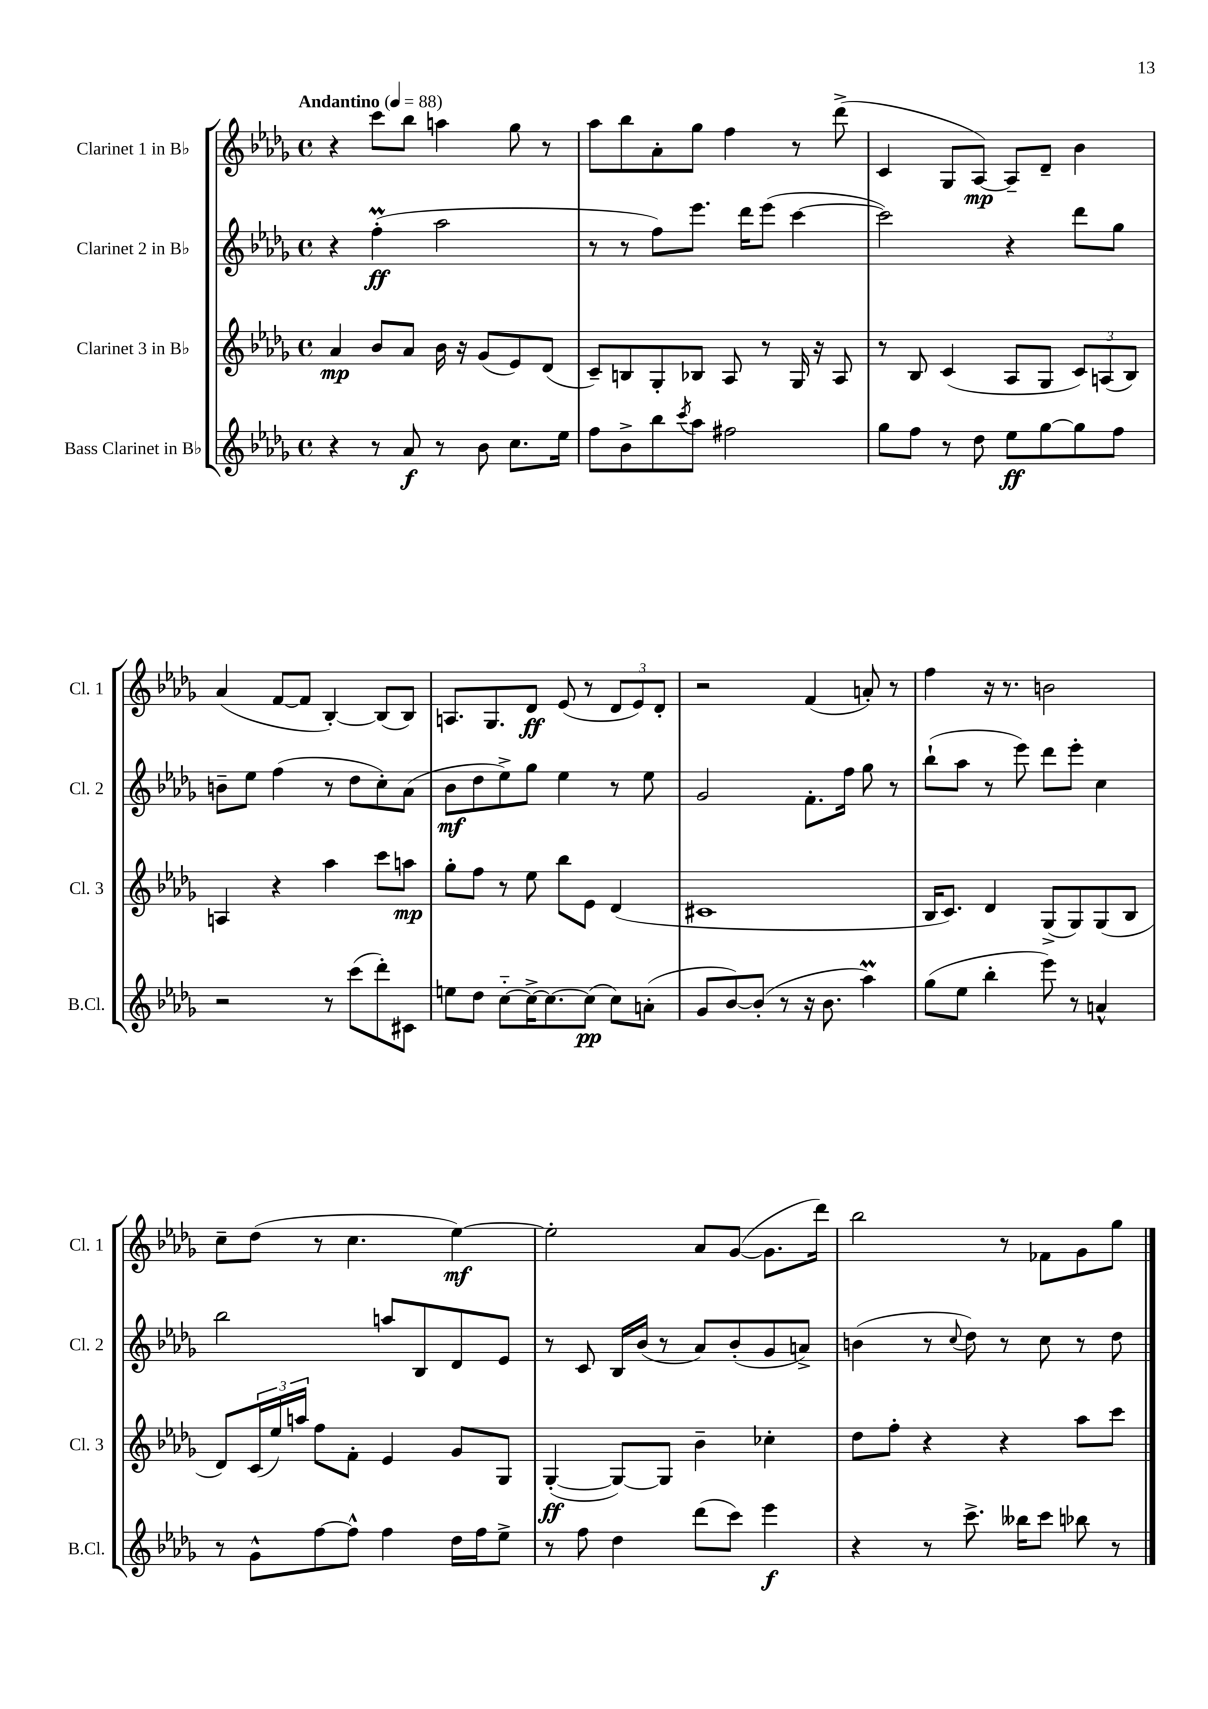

**kern	**kern	**kern	**kern
*staff4	*staff3	*staff2	*staff1
*clefG2	*clefG2	*clefG2	*clefG2
*k[b-e-a-d-g-]	*k[b-e-a-d-g-]	*k[b-e-a-d-g-]	*k[b-e-a-d-g-]
*M4/4	*M4/4	*M4/4	*M4/4
*met(c)	*met(c)	*met(c)	*met(c)
*MM88	*MM88	*MM88	*MM88
4r	4a-	4r	4r
8r	8b-	(4ff'	8ccc
8a-	8a-	.	8bb-
8r	16b-	2aa-	4aa
.	16r	.	.
8b-	(8g-	.	.
8.cc	8e-)	.	8gg-
.	(8d-	.	8r
16ee-	.	.	.
=	=	=	=
8ff	8c~)	8r	8aa-
8b-^	8B	8r	8bb-
8bb-	8G-'	8ff)	8a-'
8qccc	.	.	.
8aa-	8B-	8.eee-	8gg-
2ff#	8A-	.	4ff
.	.	16ddd-	.
.	8r	(8eee-	.
.	16G-	[4ccc	8r
.	16r	.	.
.	8A-	.	(8ddd-^
=	=	=	=
8gg-	8r	2ccc])	4c
8ff	8B-	.	.
8r	(4c	.	8G-
8dd-	.	.	[8A-)
8ee-	8A-	4r	8A-~]
[8gg-	8G-	.	8d-~
8gg-]	12c)	8ddd-	4b-
.	(12A	.	.
8ff	.	8gg-	.
.	12B-)	.	.
=	=	=	=
2r	4A	8b~	(4a-
.	.	8ee-	.
.	4r	(4ff	[8f
.	.	.	8f]
8r	4aa-	8r	[4B-')
(8ccc	.	8dd-	.
8ddd-')	8ccc	8cc')	(8B-]
8c#	8aa	(8a-	8B-)
=	=	=	=
8ee	8gg-'	8b-	8.A
8dd-	8ff	8dd-	.
.	.	.	8.G-
[8cc'~	8r	8ee-^)	.
16cc^_	8ee-	8gg-	8d-
8.cc_	.	.	.
.	8bb-	4ee-	(8e-
(8cc]	8e-	.	8r
8cc)	(4d-	8r	12d-
.	.	.	12e-)
(8a'	.	8ee-	.
.	.	.	12d-'
=	=	=	=
8g-	1c#	2g-	2r
[8b-)	.	.	.
(8b-']	.	.	.
8r	.	.	.
16r	.	8.f'	(4f
8.b-	.	.	.
.	.	16ff	.
4aa-)	.	8gg-	8a')
.	.	8r	8r
=	=	=	=
(8gg-	16B-	(8bb-`	4ff
.	8.c)	.	.
8ee-	.	8aa-	.
4bb-'	4d-	8r	16r
.	.	.	8.r
.	.	8eee-)	.
8eee-)	(8G-^	8ddd-	2b
8r	8G-)	8eee-'	.
4a^^	(8G-	4cc	.
.	8B-	.	.
=	=	=	=
8r	8d-)	2bb-	8cc~
8g-^^	(24c	.	(8dd-
.	24ee-)	.	.
.	24aa	.	.
[8ff	8ff	.	8r
8ff^^]	8f'	.	4.cc
4ff	4e-	8aa	.
.	.	8B-	.
16dd-	8g-	8d-	[4ee-)
16ff	.	.	.
8ee-^	8G-	8e-	.
=	=	=	=
8r	([4G-'	8r	2ee-']
8ff	.	8c	.
4dd-	8G-_)	16B-	.
.	.	(16b-	.
.	8G-]	8r	.
(8ddd-	4b-~	8a-)	8a-
8ccc)	.	(8b-'	([8g-
4eee-	4cc-'	8g-	8.g-]
.	.	8a^)	.
.	.	.	16ddd-)
=	=	=	=
4r	8dd-	(4b	2bb-
.	8ff'	.	.
8r	4r	8r	.
.	.	8qqcc	.
8.ccc^	.	8dd-)	.
.	4r	8r	8r
16bb--	.	.	.
8ccc	.	8cc	8f-
8bb-	8aa-	8r	8g-
8r	8ccc	8dd-	8gg-
==	==	==	==
*-	*-	*-	*-
